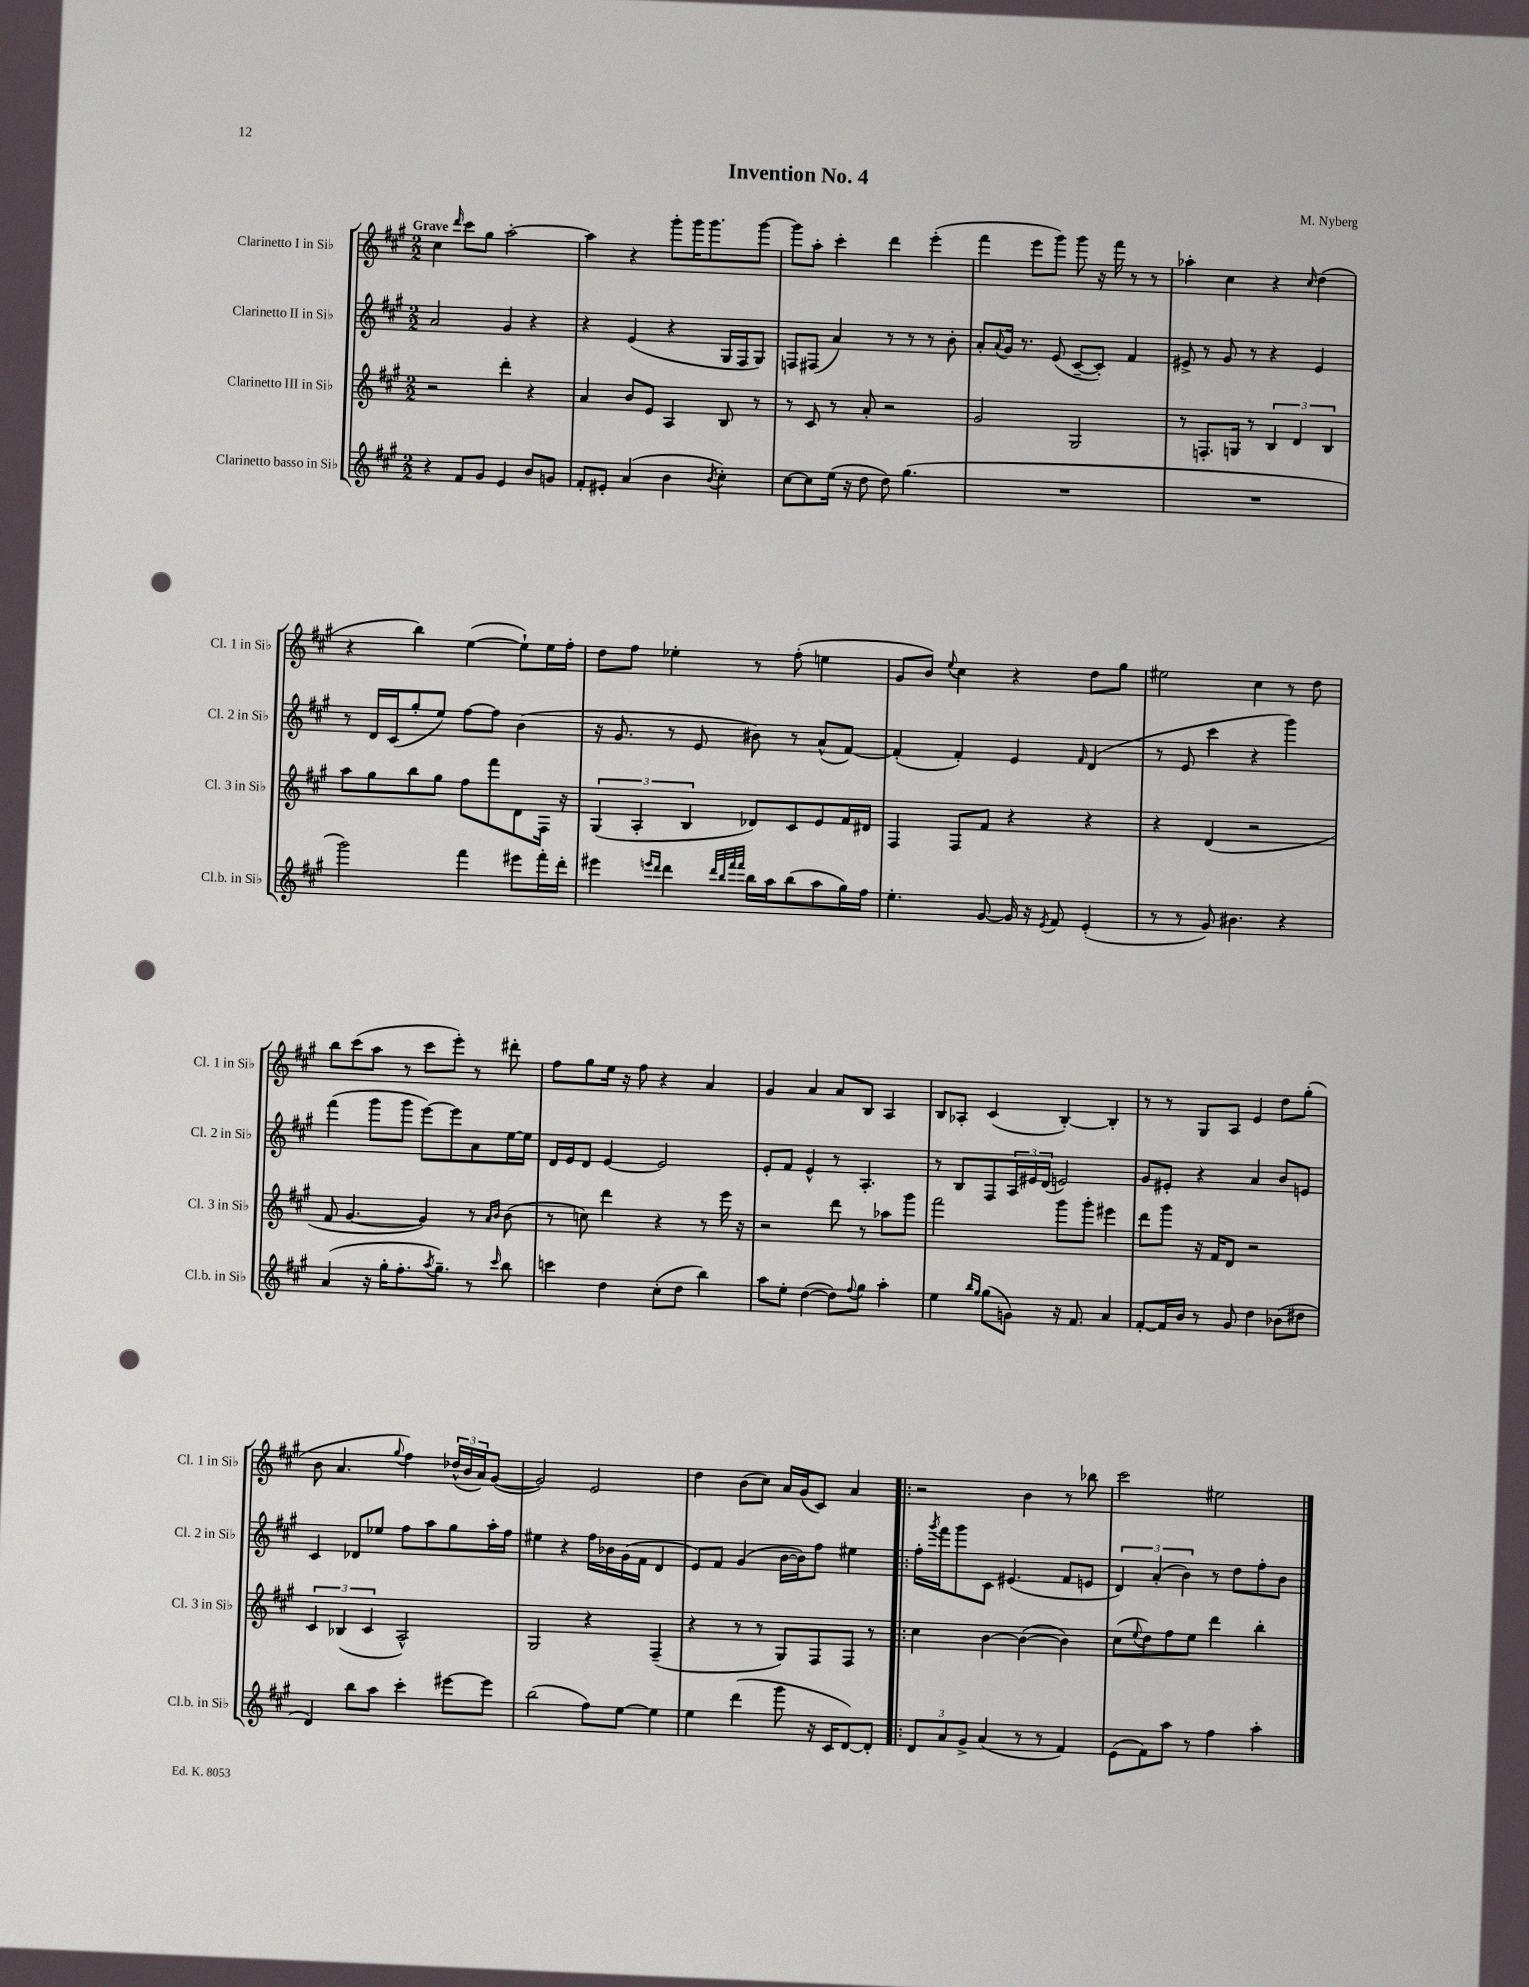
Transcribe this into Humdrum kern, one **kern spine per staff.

**kern	**kern	**kern	**kern
*part4	*part3	*part2	*part1
*staff4	*staff3	*staff2	*staff1
*I"Clarinetto basso in Si♭	*I"Clarinetto III in Si♭	*I"Clarinetto II in Si♭	*I"Clarinetto I in Si♭
*I'Cl.b. in Si♭	*I'Cl. 3 in Si♭	*I'Cl. 2 in Si♭	*I'Cl. 1 in Si♭
*clefG2	*clefG2	*clefG2	*clefG2
*k[f#c#g#]	*k[f#c#g#]	*k[f#c#g#]	*k[f#c#g#]
*M2/2	*M2/2	*M2/2	*M2/2
=1	=1	=1	=1
!	!	!	!LO:TX:a:B:t=Grave
4r	2r	2a/	4cc#\
.	.	.	16qqddd/
8f#/L	.	.	8ccc#\L
8g#/J	.	.	8gg#\J
4e/	4ddd'\	4g#/	[2aa'\
8b/L	4r	4r	.
8gn/J	.	.	.
=2	=2	=2	=2
8f#'/L	4a/	4r	4aa\]
8e#X'/J	.	.	.
(4a/	8b/L	(4e/	4r
.	8e/J	.	.
4b\	4A/	4r	8ggg#'\L
.	.	.	16ggg#\K
.	.	.	8.ggg#\
8qb/	.	.	.
4cc#'\)	8B/	16G#/LL	.
.	.	16F#/J	.
.	8r	8G#/J)	[8ggg#\J
=3	=3	=3	=3
[8cc#\L	8r	8Fn/L	8ggg#\L]
8cc#\]	8c#/	(8F#X/J	8aa'\J
(16ee\Jk	8r	4a/)	4ccc#'\
16r	.	.	.
8dd\	8a'/	.	.
8dd\)	2r	8r	4ddd\
(4.gg#\	.	8r	.
.	.	8r	(4eee'\
.	.	8b'\	.
=4	=4	=4	=4
1r	2g#/	8a'/L	4fff#\
.	.	8qqa/	.
.	.	16g#/Jk	.
.	.	8.r	.
.	.	.	8eee\L
.	.	(8e/	8ggg#\J)
.	2G#/	[8c#~/L	8ggg#\
.	.	8c#'/J])	16r
.	.	.	16fff#\
.	.	4f#/	8r
.	.	.	8r
=5	=5	=5	=5
1r	8r	8e#X^/	4aa-X'\
.	8.Fn'/L	8r	.
.	.	8g#/	4cc#\
.	16Gn/Jk	.	.
.	8r	8r	.
.	6B/	4r	4r
.	6d/	.	.
.	.	.	16qqcc#/
.	.	4e#/	(4dd\
.	6B/	.	.
!!LO:LB:g=z
=6	=6	=6	=6
2ggg#\)	8aa\L	8r	4r
.	8gg#\	16d/LL	.
.	.	(16c#/J	.
.	8bb\	8gg#'/	4bb\)
.	8gg#\J	8ee/J)	.
4fff#\	8ff#\L	[8ff#\L	([4ee\
.	8fff#\	8ff#\J]	.
8eee#X\L	8d\	(4b\	8ee`\L])
16fff#'\L	16F#\Jk	.	16ee\L
16ddd'\JJ	16r	.	16ff#'\JJ
=7	=7	=7	=7
4eee#X\	(6G#/	16r	8dd\L
.	.	8.g#/	.
.	.	.	8ff#\J
.	6A'/	.	.
16qqeeen/LL	.	.	.
16qqddd/JJ	.	.	.
4ddd\	.	8r	4ee-X'\
.	6B/	.	.
.	.	8e/	.
32qqddd/LLL	.	.	.
32qqbb/	.	.	.
32qqfff#/	.	.	.
32qqfff#/JJJ	.	.	.
16bb\LL	8d-X/L)	8b#X\)	8r
16aa\J	.	.	.
(8bb\	8c#/	8r	(8ff#'\
8aa\	8e/	(8a^^/L	4een\
16gg#\L)	16f#/L	[8f#/J)	.
16ff#\JJ	16d#X/JJ	.	.
=8	=8	=8	=8
4.ee'\	4F#/	(4f#'/]	8g#/L
.	.	.	8b/J)
.	.	.	8qqee/
.	8F#/L	4f#'/)	4cc#\
[8g#/	8f#/J	.	.
16g#/]	4r	4e/	4r
16r	.	.	.
8qe/	.	.	.
8f#/	.	.	.
.	.	16qqf#/	.
(4e'/	4r	(4d/	8dd\L
.	.	.	8gg#\J
=9	=9	=9	=9
8r	4r	8r	2ee#X\
8r	.	8e/	.
8g#/)	(4d/	4ccc#\	.
4.b#X\	.	.	.
.	2r	4r	4cc#\
4r	.	4ggg#\)	8r
.	.	.	8dd\
!!LO:LB:g=z
=10	=10	=10	=10
(4a/	8f#/	(4fff#\	8bb\L
.	[4.g#/	.	(8ccc#\
16r	.	8ggg#\L	8aa\J
16gg#'\KL	.	.	.
8.ff#'\	.	8ggg#\J	8r
.	4g#/])	[8eee\L)	8ccc#\L
8qaa/	.	.	.
8.gg#~\J)	.	.	.
.	.	8eee\]	8eee'\J)
8r	8r	8a\	8r
.	16qqa/LL	.	.
16qqccc#/	16qqb/JJ	.	.
8bb\	(8b\	[16ee\L	8ddd#X'\
.	.	16ee\JJ]	.
=11	=11	=11	=11
4cccn\	8r	16d/LL	8ff#\L
.	.	16e/J	.
.	8ccn\)	8d/J	8gg#\
4dd\	4ddd\	[4e/	16ee\Jk
.	.	.	16r
.	.	.	8ff#\
(8cc#'\L	4r	2e/]	4r
8dd\J	.	.	.
4bb\)	8r	.	4a/
.	16eee\	.	.
.	16r	.	.
=12	=12	=12	=12
8aa\L	2r	8e'/L	4g#/
8ee'\J	.	8f#/J	.
([4dd\	.	4e^^/	4a/
8dd\L])	8ddd\	8r	8a/L
8qqff#/	.	.	.
8gg#\J	8r	4.A'/	8B/J
4aa'\	8aa-X\L	.	4A/
.	8ggg#\J	.	.
=13	=13	=13	=13
4ee\	2fff#\	8r	8B/L
.	.	8B/L	8A-X'/J
16qqbb/LL	.	.	.
16qqgg#/JJ	.	.	.
(8gg#\L	.	8F#/	(4c#/
8gn\J)	.	24A/L	.
.	.	24e#X/	.
.	.	(24d/JJ	.
16r	8ggg#\L	2en/)	[4B'/)
8.f#/	.	.	.
.	8ggg#'\J	.	.
4a/	4eee#X\	.	4B'/]
=14	=14	=14	=14
[8f#'/L	8ddd\L	8g#/L	8r
16f#/L]	8ggg#\J	8e#X'/J	8r
16b/JJ	.	.	.
8r	16r	4r	8G#/L
.	16f#/KL	.	.
8g#/	8d/J	.	8A/J
4dd\	2r	4a/	4e/
(8b-X\L	.	8b/L	8dd\L
8dd#X\J	.	8en/J	(8gg#'\J
!!LO:LB:g=z
=15	=15	=15	=15
4d/)	6c#/	4c#/	8b\
.	.	.	4.a/
.	(6B-X/	.	.
8bb\L	.	8d-X/L	.
.	6c#/	.	.
8aa\J	.	8ee-X/J	.
.	.	.	8qqgg#/
4ccc#'\	2A^^/)	8ff#\L	4ff#\)
.	.	8aa\	.
[8eee#X\L	.	8gg#\	(24dd-X^^/LL
.	.	.	24b/
.	.	.	24a/J)
8eee#\J]	.	16aa'\L	([8g#/J
.	.	16ff#\JJ	.
=16	=16	=16	=16
(2bb\	2G#/	4ee#X\	2g#/])
.	.	4r	.
8ff#\L)	4r	16ff#\LL	2e/
.	.	16b-X\	.
[8ee\J	.	(16g#\	.
.	.	16f#\JJ	.
4ee\]	(4F#~/	4d/	.
=17	=17	=17	=17
4ee\	4r	8e/L)	4dd\
.	.	8f#/J	.
(4ddd\	8r	(4g#/	(8b\L
.	8r	.	8cc#\J)
8ggg#\	8G#/L)	[16b\LL	16a/LL
.	.	16b\J])	(16g#/J
16r	8F#/	8ff#\J	8c#/J)
16c#/KL	.	.	.
[8d/)	8F#/J	4ee#X\	4a/
8d'/J]	8r	.	.
=18!|:	=18!|:	=18!|:	=18!|:
12d/L	4cc#\	16ff#'\LL	2r
.	.	8qggg#/	.
.	.	16fff#\J	.
12a/	.	.	.
.	.	8ggg#\	.
12g#^/J	.	.	.
(4a/	[4b\	8c#\J	.
.	.	(4.e#X/	.
8r	(4b\_	.	4b\
8r	.	.	.
4f#/)	4b\])	8f#/L	8r
.	.	8en/J	8bb-X\
=19	=19	=19	=19
(8e\L	(8cc#\L	6d/)	2ccc#\
.	8qqee/	.	.
8f#\)	8dd\)	.	.
.	.	(6a'/	.
8aa\J	8ff#\	.	.
.	.	6b\)	.
8r	8ee\J	.	.
4ff#\	4ddd\	8r	2ee#X\
.	.	8dd\L	.
4aa'\	4bb'\	8ff#'\	.
.	.	8b\J	.
==	==	==	==
*-	*-	*-	*-
